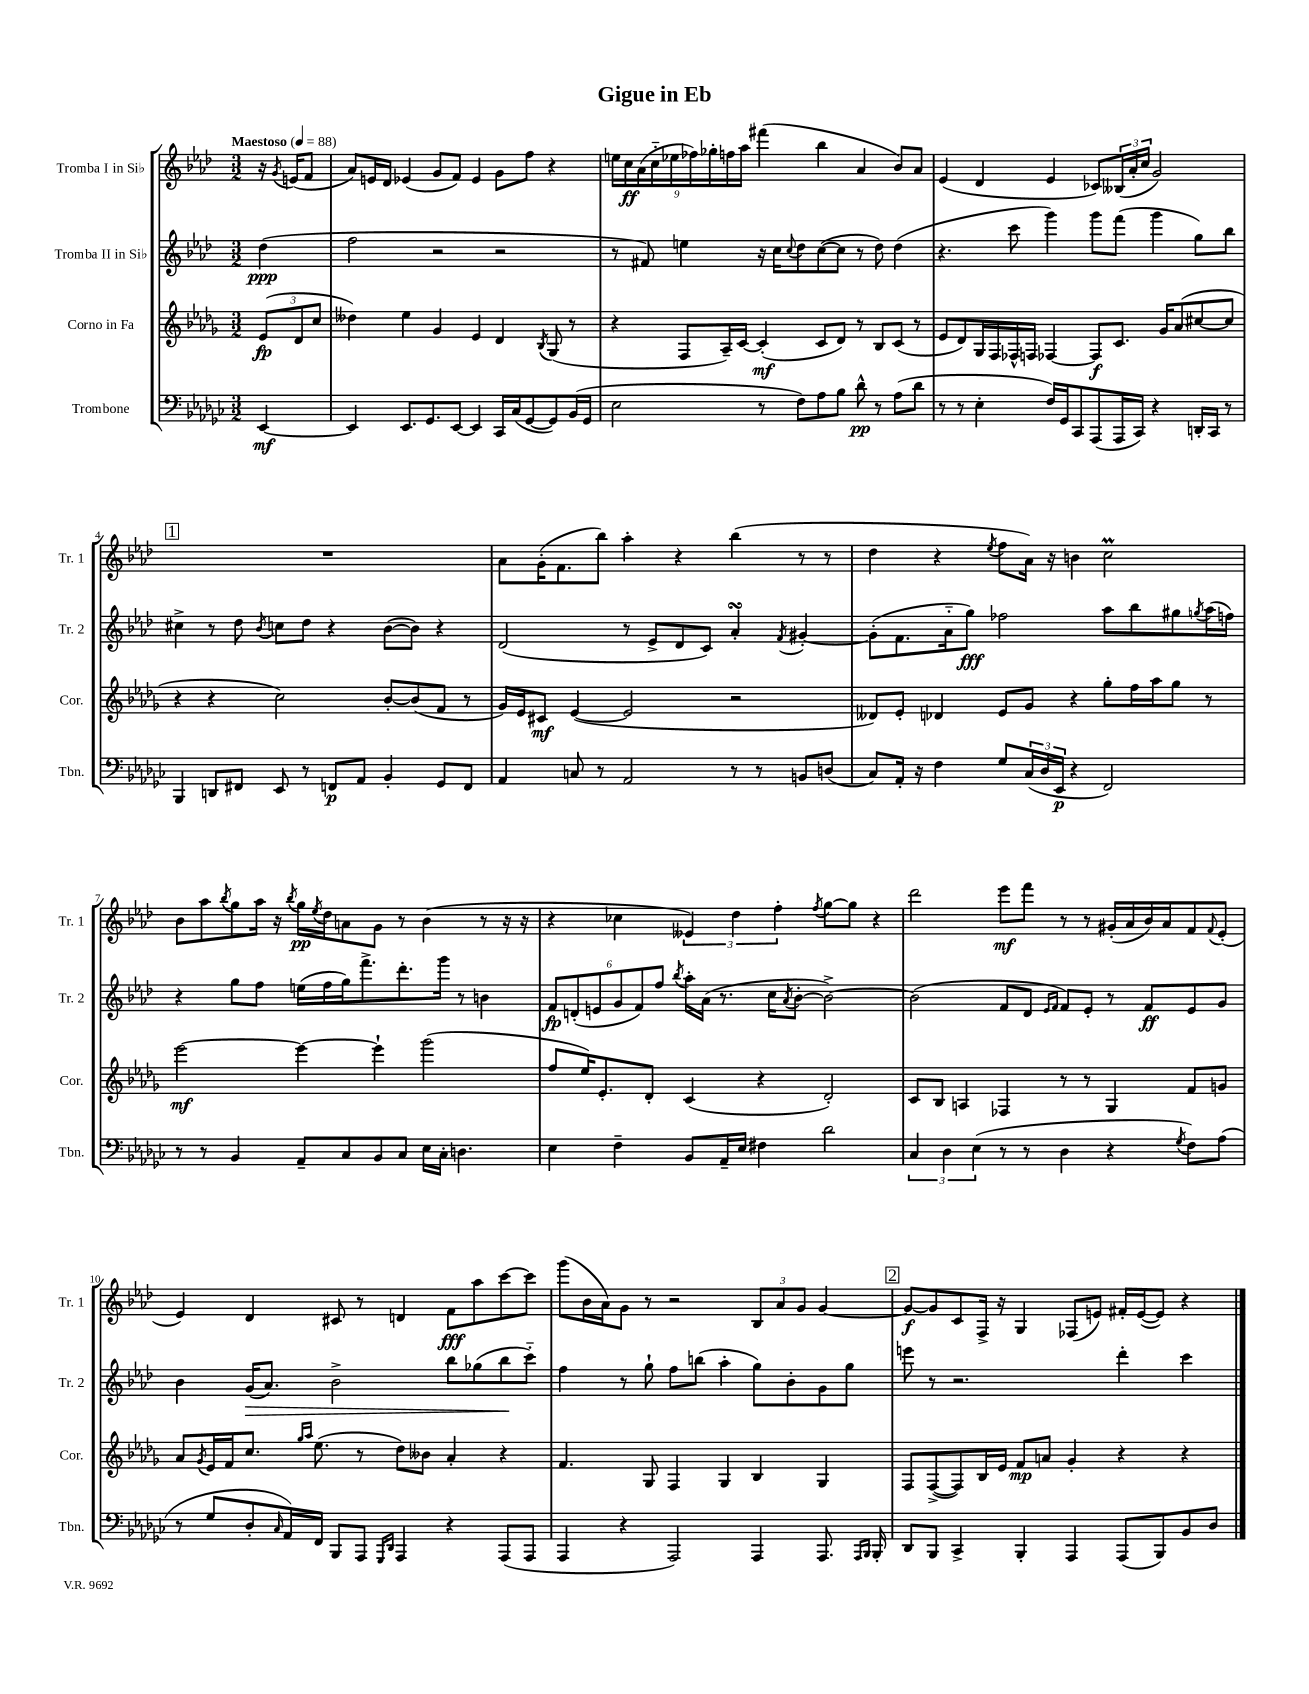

**kern	**kern	**kern	**kern
*staff4	*staff3	*staff2	*staff1
*clefF4	*clefG2	*clefG2	*clefG2
*k[b-e-a-d-g-c-]	*k[b-e-a-d-g-]	*k[b-e-a-d-]	*k[b-e-a-d-]
*M3/2	*M3/2	*M3/2	*M3/2
*MM88	*MM88	*MM88	*MM88
[4EE-	(12e-	(4dd-	16r
.	.	.	8qg
.	.	.	(16e
.	12d-	.	.
.	.	.	8f
.	12cc	.	.
=	=	=	=
4EE-]	4dd--)	2ff	8a-)
.	.	.	16e
.	.	.	16d-
8.EE-	4ee-	.	(4e-
8.GG-	.	.	.
.	4g-	2r	8g
[8EE-	.	.	8f)
4EE-]	4e-	.	4e-
16CC-	4d-	2r	8g
(16C-	.	.	.
[8GG-	.	.	8ff
.	8qB-	.	.
8GG-])	(8G-	.	4r
(16BB-	8r	.	.
16GG-	.	.	.
=	=	=	=
2E-	4r	8r	18ee
.	.	.	18cc
.	.	.	(18a-
.	.	8f#)	.
.	.	.	18cc'~
.	.	.	18ee-
.	8F	4ee	.
.	.	.	18ff-)
.	.	.	18gg-'
.	16A-~)	.	.
.	.	.	18ff
.	[16c	.	.
.	.	.	18aa-
8r	(4c']	16r	(4fff#
.	.	16cc	.
.	.	8qqcc	.
8F)	.	8dd-	.
8A-	8c	([8cc	4bb-
8B-	8d-)	8cc]	.
8d-^^	8r	8r	4a-
8r	8B-	8dd-)	.
(8A-	(8c	(4dd-	8b-)
8d-	8r	.	8a-
=	=	=	=
8r	8e-	4.r	(4e-
8r	8d-)	.	.
4E-'	16G-	.	4d-
.	16F	.	.
.	16F-^^	8ccc	.
.	16F	.	.
16F)	[4F-	4ggg)	4e-
16GG-	.	.	.
8CC-	.	.	.
(8AAA-	8F-]	8ggg	8c-)
16AAA-	8.c	(8fff	(24B--
.	.	.	24a-'
16CC-)	.	.	.
.	.	.	24cc
4r	.	4ggg	2g)
.	16g-	.	.
.	(8a-	.	.
16DD'	[8cc#	8gg)	.
16CC-	.	.	.
8r	8cc#]	8bb-	.
=	=	=	=
4BBB-	4r	4cc#^	1.r
8DD	4r	8r	.
8FF#	.	8dd-	.
.	.	8qb-	.
8EE-	2cc)	8cc	.
8r	.	8dd-	.
8FF	.	4r	.
8AA-	.	.	.
4BB-'	[8b-'	([8b-	.
.	(8b-]	8b-])	.
8GG-	8f	4r	.
8FF	8r	.	.
=	=	=	=
4AA-	16g-)	(2d-	8a-
.	16e-	.	.
.	8c#	.	(16g'
.	.	.	8.f
8C	([4e-	.	.
8r	.	.	8bb-)
2AA-	2e-]	8r	4aa-'
.	.	8e-^	.
.	.	8d-	4r
.	.	8c)	.
8r	2r	4a-'	(4bb-
8r	.	.	.
.	.	8qf	.
8BB	.	[4g#'	8r
(8D	.	.	8r
=	=	=	=
8C-)	8d--)	(8g#']	4dd-
16AA-'	8e-'	8.f	.
16r	.	.	.
4F	4d-	.	4r
.	.	16a-'~	.
.	.	8gg)	.
.	.	.	8qee-
8G-	8e-	2ff-	8ff
(24C-	8g-	.	16a-)
24D-	.	.	.
.	.	.	16r
24EE-	.	.	.
4r	4r	.	4b
2FF)	8gg-'	8aa-	2cc
.	16ff	8bb-	.
.	16aa-	.	.
.	8gg-	8gg#	.
.	.	8qgg	.
.	8r	(16aa-	.
.	.	16ff)	.
=	=	=	=
8r	[2eee-	4r	8b-
8r	.	.	8aa-
.	.	.	8qbb-
4BB-	.	8gg	8gg
.	.	8ff	16aa-
.	.	.	16r
.	.	.	8qbb-
8AA-~	4eee-_	(16ee	16gg
.	.	.	8qee-
.	.	16ff	16dd-
8C-	.	16gg)	8a
.	.	8.fff^	.
8BB-	4eee-`]	.	8g
8C-	.	8.ddd-'	8r
16E-	(2ggg-	.	(4b-
16C-'	.	16ggg	.
4.D	.	8r	.
.	.	4b	8r
.	.	.	16r
.	.	.	16r
=	=	=	=
4E-	8ff	12f	4r
.	.	(12d'	.
.	16ee-)	.	.
.	.	12e	.
.	8.e-'	.	.
4F~	.	12g	4cc-
.	.	12f)	.
.	8d-'	.	.
.	.	12ff	.
.	.	8qbb-	.
8BB-	(4c	16aa-'	6e--)
.	.	(16a-	.
16AA-~	.	8.r	.
.	.	.	6dd-
16E-	.	.	.
4F#	4r	.	.
.	.	16cc	.
.	.	.	6ff'
.	.	8qa-	.
.	.	[8b-'	.
.	.	.	8qff
2d-	2d-')	2b-^_)	[8gg
.	.	.	8gg]
.	.	.	4r
=	=	=	=
6C-	8c	(2b-]	2ddd-
.	8B-	.	.
6D-	.	.	.
.	4A	.	.
(6E-	.	.	.
8r	4F-	8f	8eee-
8r	.	8d-	8fff
.	.	16qqe-	.
.	.	16qqf	.
4D-	8r	8f)	8r
.	8r	8e-'	8r
4r	4G-	8r	(16g#'
.	.	.	16a-
.	.	8f	16b-)
.	.	.	16a-
8qG-	.	.	.
8F)	8f	8e-	8f
.	.	.	8qqf
(8A-	8g	8g	(8e-'
=	=	=	=
8r	8a-	4b-	4e-)
.	8qg-	.	.
8G-	16e-	.	.
.	16f	.	.
8D-'	8.cc	(16g	4d-
.	.	8.a-)	.
16qqC-	.	.	.
16AA-)	.	.	.
.	16qqgg-	.	.
.	16qqaa-	.	.
16FF	(8.ee-	.	.
8BBB-	.	2b-^	8c#
8AAA-	8r	.	8r
16qqGGG-	.	.	.
16qqDD-	.	.	.
4AAA-	8dd-)	.	4d
.	8b--	.	.
4r	4a-'	8bb-	8f
.	.	(8gg-	8aa-
(8AAA-	4r	8bb-	[8ccc
8AAA-	.	8ccc'~)	8ccc]
=	=	=	=
4AAA-	4.f	4ff	(8ggg
.	.	.	16b-
.	.	.	16a-)
4r	.	8r	8g
.	8G-	8gg`	8r
2AAA-)	4F	8ff	2r
.	.	(8bb	.
.	4G-	4aa-'	.
4AAA-	4B-	8gg)	12B-
.	.	.	12a-
.	.	8b-'	.
.	.	.	12g
8.AAA-	4G-	8g	[4g
.	.	8gg	.
16qqAAA-	.	.	.
16qqBBB-	.	.	.
16BBB-'	.	.	.
=	=	=	=
8DD-	8F	8eee	8g_
8BBB-	([8F^	8r	8g]
4CC-^	8F])	2.r	8c
.	16B-	.	16F^
.	16e-	.	16r
4BBB-'	8f	.	4G
.	8a	.	.
4AAA-	4g-'	.	(8F-
.	.	.	8e)
(8AAA-	4r	4ddd-'	16f#'
.	.	.	([16e
8BBB-)	.	.	8e])
8BB-	4r	4ccc	4r
8D-	.	.	.
==	==	==	==
*-	*-	*-	*-
